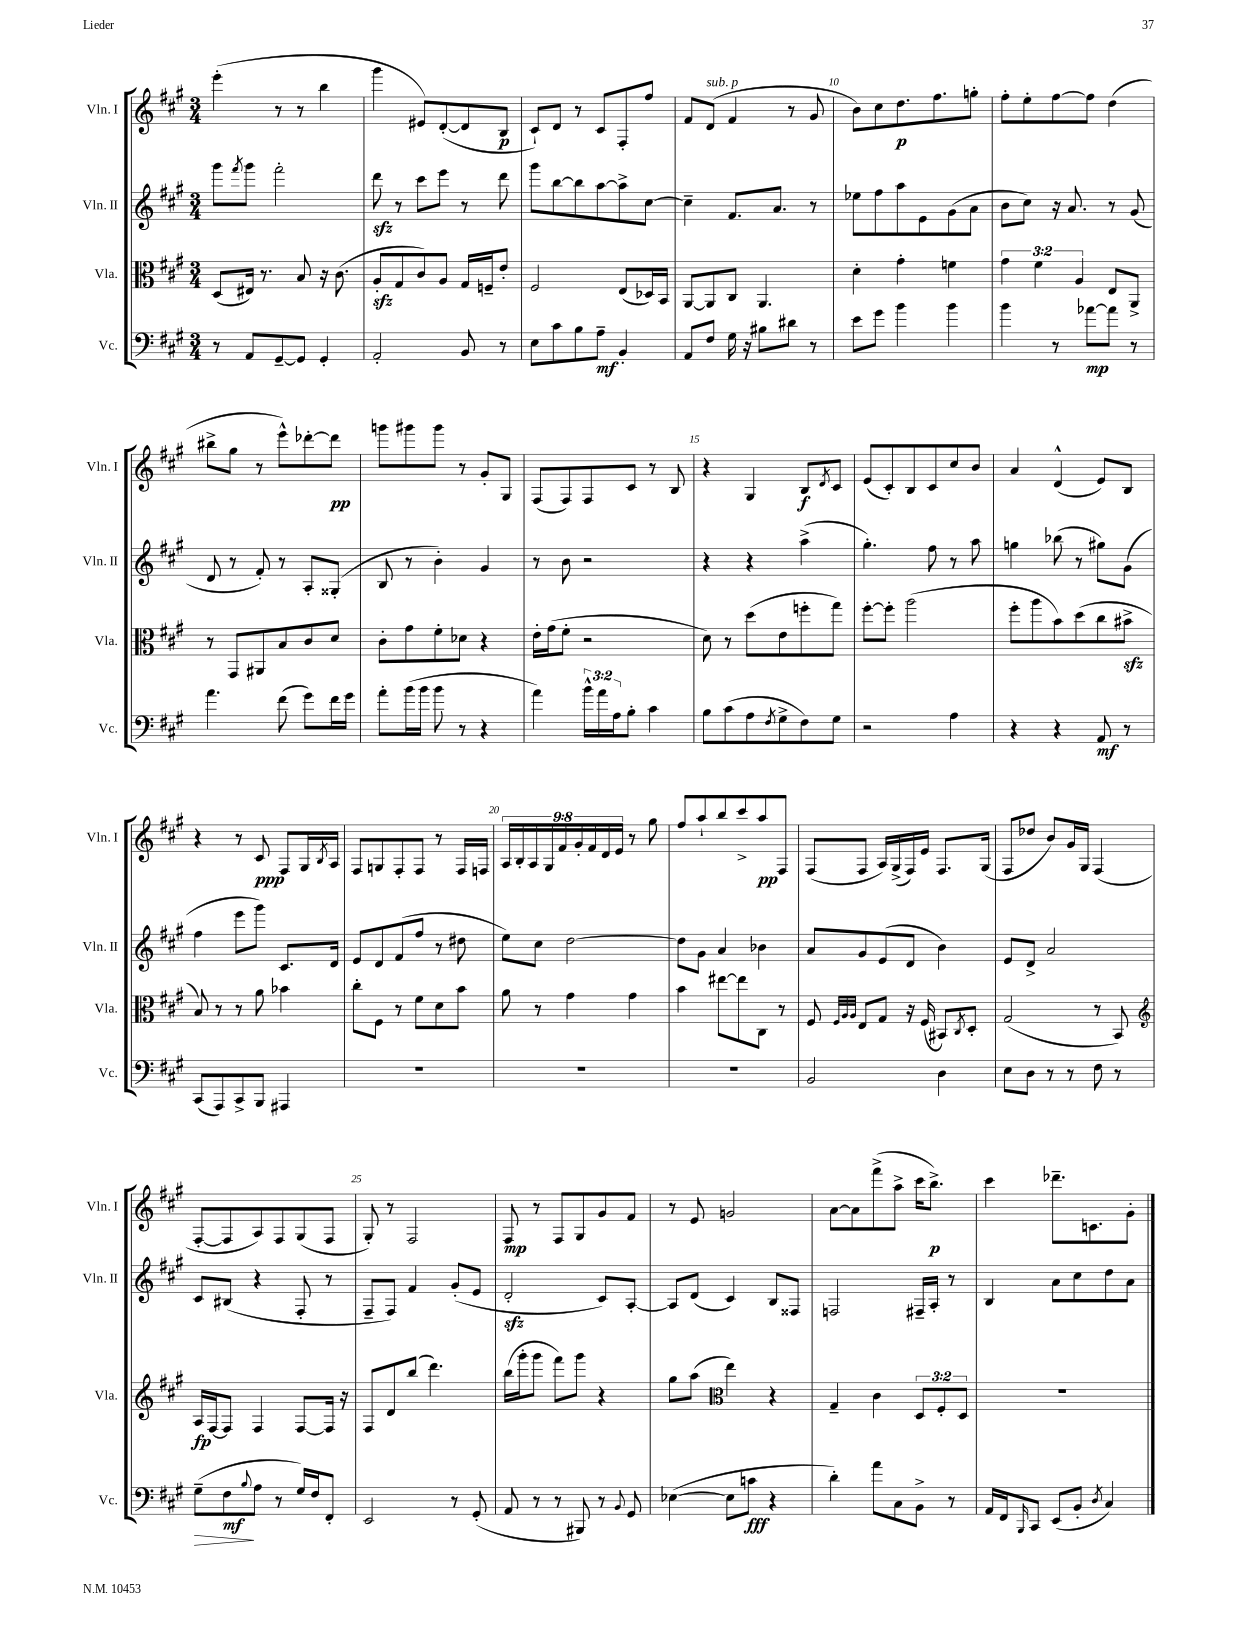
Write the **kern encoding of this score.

**kern	**kern	**kern	**kern
*staff4	*staff3	*staff2	*staff1
*clefF4	*clefC3	*clefG2	*clefG2
*k[f#c#g#]	*k[f#c#g#]	*k[f#c#g#]	*k[f#c#g#]
*M3/4	*M3/4	*M3/4	*M3/4
8r	(8D/L	8ggg#\L	(4eee'\
.	.	8qfff#/	.
8AA/L	16E#/Jk)	8ggg#\J	.
.	8.r	.	.
[8GG#~/	.	2fff#'\	8r
8GG#/]J	8B/	.	8r
4GG#'/	16r	.	4bb\
.	(8.c#\	.	.
=	=	=	=
2AA'/	8A'/L	8ddd\	4ggg#\
.	8G#/	8r	.
.	8c#/)	8ccc#\L	8e#/L)
.	8A/J	8eee\J	([8d'/
8BB/	16G#/LL	8r	8d/]
.	16F~/J	.	.
8r	8e'/J	8ddd\	8B/J
=	=	=	=
8E\L	2F#/	8ggg#\L	8c#`/L)
8c#\	.	[8bb\	8d/J
8B\	.	8bb\]	8r
8A~\J	.	[8aa\	8c#/L
4BB'/	(8E/L	8aa^\]	8F#'/
.	16D-/L)	[8cc#\J	8ff#/J
.	16BB/JJ	.	.
=	=	=	=
8AA/L	[8AA/L	4cc#~\]	8f#/L
8F#/J	8AA/]	.	(8d/J
16G#\	8C#/J	8.f#/L	4f#/
16r	.	.	.
8B#\L	4.AA/	.	.
.	.	8.a/J	.
8d#\J	.	.	8r
8r	.	8r	8g#/
=	=	=	=
8e\L	4d'\	8ee-\L	8b\L)
8g#\J	.	8ff#\	8cc#\
4b\	4g#'\	8aa\	8.dd\
.	.	8e\	.
.	.	.	8.ff#\
4b\	4f\	(8g#\	.
.	.	8a\J	8gg'\J
=	=	=	=
4b\	6g#\	8b\L	8ff#'\L
.	.	8cc#\J)	8ee'\
.	6f#\	.	.
8r	.	16r	[8ff#\
.	.	8.a/	.
.	6A/	.	.
[8a-\L	.	.	8ff#\]J
8a-\]J	8E/L	8r	(4dd\
8r	8AA^/J	(8g#/	.
=	=	=	=
4.a\	8r	8d/	8bb#^\L
.	8GG#/L	8r	8gg#\J
.	8AA#/	8f#'/)	8r
(8f#\	8B/	8r	8eee^^\L)
8g#\L)	8c#/	8A'/L	[8ddd-'\
16f#\L	8d/J	(8G##'/J	8ddd-\]J
16g#\JJ	.	.	.
=	=	=	=
8a'\L	8c#'\L	8B/	8ggg\L
(16b\L	8g#\	8r	8ggg#\
16b\JJ	.	.	.
8b\	8f#'\	4b'\)	8ggg#\J
8r	8d-\J	.	8r
4r	4r	4g#/	8g#'/L
.	.	.	8G#/J
=	=	=	=
4a\)	16e'\LL	8r	(8F#/L
.	(16g#\J	.	.
.	8f#'\J	8b\	8F#/)
24b^^\LL	2r	2r	8F#/
24a\	.	.	.
24A\J	.	.	.
8B'\J	.	.	8c#/J
4c#\	.	.	8r
.	.	.	8B/
=	=	=	=
8B\L	8d\)	4r	4r
(8c#\	8r	.	.
8A\	(8dd\L	4r	4G#/
8qF#/	.	.	.
8G#^\	8e\	.	.
8F#\)	8ff'\	(4aa^\	8B/L
.	.	.	8qd/
8G#\J	8gg#\J)	.	8c#/J
=	=	=	=
2r	[8ff#'\L	4.gg#'\)	(8e/L
.	8ff#'\]J	.	8c#'/)
.	(2aa\	.	8B/
.	.	8ff#\	8c#/
4A\	.	8r	8cc#/
.	.	8aa\	8b/J
=	=	=	=
4r	8ff#'\L	4gg\	4a/
.	8aa\	.	.
4r	8b\)	(8bb-\	(4d^^/
.	(8dd\	8r	.
8AA/	8cc#\	8gg#\L)	8e/L)
8r	8b#^\J	(8g#\J	8B/J
=	=	=	=
(8CC#/L	8B/)	4ff#\	4r
8AAA/)	8r	.	.
8CC#^/	8r	8eee\L	8r
8BBB/J	8a\	8ggg#\J)	8c#/
4AAA#/	4b-\	8.c#/L	8F#/L
.	.	.	16G#/L
.	.	.	8qB/
.	.	16d/Jk	16A/JJ
=	=	=	=
2.r	8cc#'\L	8e/L	8F#/L
.	8F#\J	8d/	8G/
.	8r	(8f#/	8F#'/
.	8f#\L	8ff#/J	8F#/J
.	8d\	8r	8r
.	8b\J	8dd#\	16F#/LL
.	.	.	16F/JJ
=	=	=	=
2.r	8a\	8ee\L)	18A/LL
.	.	.	18B'/
.	.	.	18A/
.	8r	8cc#\J	.
.	.	.	18G#/
.	.	.	18f#/
.	4g#\	[2dd\	.
.	.	.	18g#'/
.	.	.	18f#/
.	.	.	18d/
.	.	.	18e/JJ
.	4g#\	.	8r
.	.	.	8gg#\
=	=	=	=
2.r	4b\	8dd\]L	8ff#/L
.	.	8g#\J	8aa`/
.	[8ee#\L	4a/	8bb/
.	8ee#\]	.	8ccc#^/
.	8C#\J	4b-\	8aa/
.	8r	.	8F#/J
=	=	=	=
2BB/	8F#/	8a/L	(8F#/L
.	32qqF#/LLL	.	.
.	32qqA/	.	.
.	32qqA/JJJ	.	.
.	8E/L	8g#/	8F#/J
.	8G#/J	(8e/	16A/LL)
.	.	.	(16G#^/
.	16r	8d/J	16F#/)
.	(16F#/	.	16e/JJ
4D\	8BB#/L)	4b\)	8.F#/L
.	8qC#/	.	.
.	8D'/J	.	.
.	.	.	(16G#/Jk
=	=	=	=
8E\L	(2G#/	8e/L	8F#/L
8D\J	.	8d^/J	8dd-/J
8r	.	2a/	8b/L)
8r	.	.	16g#/L
.	.	.	16G#/JJ
8F#\	8r	.	(4F#/
8r	8BB/)	.	.
=	=	=	=
*	*clefG2	*	*
(8G#~\L	16A/LL	8c#/L	[8F#'/L
.	[16F#/J	.	.
8F#\	8F#/]J	(8B#/J	8F#/]
8qqB/	.	.	.
8A\J	4F#/	4r	8A/)
8r	.	.	8F#/
16G#/LL)	[8F#/L	8F#'/	(8G#/
16F#/J	.	.	.
8FF#'/J	16F#/]Jk	8r	8F#/J
.	16r	.	.
=	=	=	=
2EE/	8F#/L	8F#~/L	8G#'/)
.	8d/	8F#/J)	8r
.	(8bb/J	4f#/	2F#/
.	4.ddd\)	.	.
8r	.	(8g#'/L	.
(8GG#'/	.	8e/J	.
=	=	=	=
8AA/	(16bb\LL	2d'/	8F#/
.	16ggg#'\J	.	.
8r	8ggg#\J	.	8r
8r	8fff#\L)	.	8F#/L
8BBB#/)	8ggg#\J	.	8G#/
8r	4r	8c#/L)	8g#/
8qqBB/	.	.	.
8GG#/	.	[8A'/J	8f#/J
=	=	=	=
([4E-\	8gg#\L	8A/]L	8r
.	(8aa\J	(8d/J	8e/
*	*clefC3	*	*
8E-\]L	4ee\)	4c#/)	2g/
8c\J	.	.	.
4r	4r	8B/L	.
.	.	8F##/J	.
=	=	=	=
4d'\)	4G#~/	2F/	[8a\L
.	.	.	8a\]
8a\L	4c#\	.	(8fff#^\
8C#\	.	.	8aa^\J
8BB^\J	12D/L	16F#~/LL	16ccc#\LK
.	.	16A'/JJ	8.bb^\J)
.	12F#'/	.	.
8r	.	8r	.
.	12D/J	.	.
=	=	=	=
16AA/LL	2.r	4B/	4ccc#\
16FF#/J	.	.	.
16qqBBB/	.	.	.
8CC#/J	.	.	.
(8EE/L	.	8a\L	8.ddd-~\L
8BB'/J	.	8cc#\	.
.	.	.	8.c\
8qD/	.	.	.
4C#/)	.	8dd\	.
.	.	8a\J	8g#'\J
==	==	==	==
*-	*-	*-	*-
